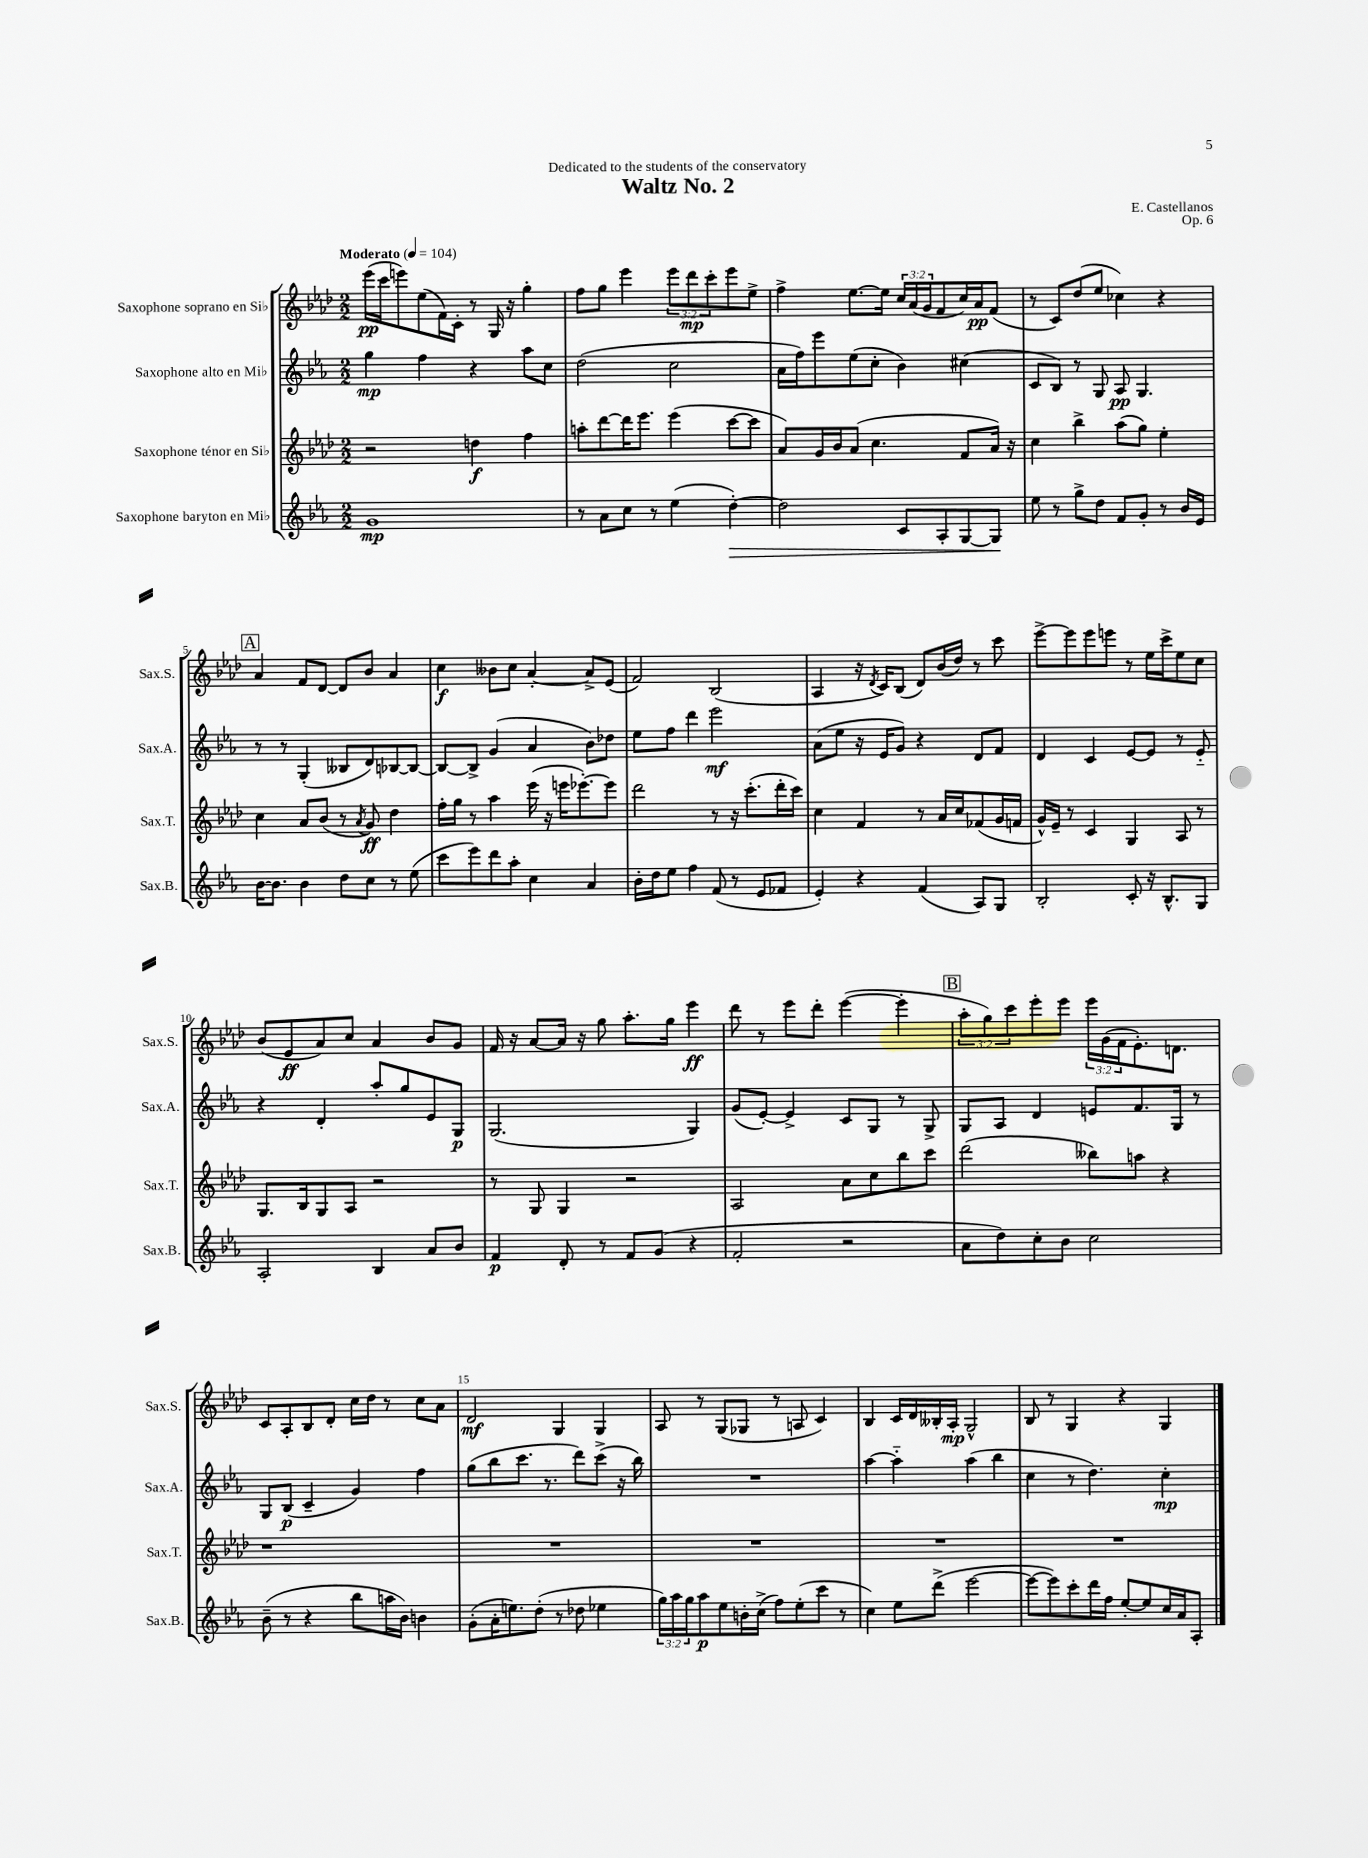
\header { title = "Waltz No. 2" composer = "E. Castellanos" dedication = "Dedicated to the students of the conservatory" opus = "Op. 6" }
<<
\new StaffGroup <<
\new Staff = "s0" \with { instrumentName = "Saxophone soprano en Sib" shortInstrumentName = "Sax.S." } {
    \clef treble \key aes \major \numericTimeSignature \time 2/2 \override Staff.TupletNumber.text = #tuplet-number::calc-fraction-text \tempo "Moderato" 4 = 104
    ees'''16\pp( c'''16 e'''8) ees''8( f'16) c'16-. r8 g16 r16 g''4-. |
    f''8 g''8 ees'''4 \tuplet 3/2 { ees'''8 des'''8\mp c'''8-. } ees'''8 ees''8-> |
    f''4-> ees''8.~ ees''16 \tuplet 3/2 { c''16 aes'16( g'16 } f'8 c''16) aes'16\pp f'8( |
    r8 c'8) des''8( ees''8 ces''4) r4 |
    \mark \markup { \box "A" } aes'4 f'8 des'8~ des'8 bes'8 aes'4 |
    c''4\f beses'8 c''8 aes'4~-. aes'8-> ees'8( |
    f'2) bes2( |
    aes4 r16 \acciaccatura { des'8 } c'16) bes8( des'8) bes'16( des''16) r8 c'''8 |
    ees'''8~-> ees'''8 ees'''8 e'''8 r8 ees''16 c'''16-> ees''8 c''8 |
    bes'8( ees'8\ff aes'8) c''8 aes'4 bes'8 g'8 |
    f'16 r16 aes'8~ aes'16 r16 g''8 aes''8.-. g''16 ees'''4\ff |
    des'''8 r8 ees'''8 des'''8-. ees'''4~( ees'''4-. |
    \mark \markup { \box "B" } \tuplet 3/2 { aes''8-. g''8) c'''8 } ees'''8-. ees'''8 \tuplet 3/2 { ees'''16 g'16( f'16 } ees'8.-.) d'8. |
    c'8 aes8-. bes8 des'8-. c''16 des''16 r8 c''8 aes'8 |
    des'2\mf g4 g4 |
    aes8 r8 g8( ges8 r8 a8 c'4) |
    bes4 c'16 des'16 beses16-. aes16-.\mp g2-^ |
    bes8 r8 g4 r4 g4 \bar "|." |
}
\new Staff = "s1" \with { instrumentName = "Saxophone alto en Mib" shortInstrumentName = "Sax.A." } {
    \clef treble \key ees \major \numericTimeSignature \time 2/2
    g''4\mp f''4 r4 aes''8 c''8 |
    d''2( c''2 |
    aes'16 f''16) ees'''8 ees''8( c''8-. bes'4) cis''4( |
    c'8 bes8) r8 g8 aes8\pp g4. |
    \mark \markup { \box "A" } r8 r8 g4-.( beses8 d'8) bes8~ bes8~ |
    bes8~ bes8-> g'4( aes'4 bes'8) des''8 |
    ees''8 f''8 d'''4 ees'''2\mf |
    aes'8( ees''8 r16 ees'16 g'8) r4 d'8 f'8 |
    d'4 c'4 ees'8~ ees'8 r8 ees'8-_ |
    r4 d'4-. aes''8-. g''8 ees'8 g8\p |
    g2.( g4) |
    g'8( ees'8~-.) ees'4-> c'8 g8 r8 g8-> |
    \mark \markup { \box "B" } g8 aes8 d'4 e'8 f'8. g16 r8 |
    g8 bes8\p( c'4-- g'4) f''4 |
    g''8( bes''8 c'''8. r8. d'''8) c'''8->( r16 bes''16) |
    R1 |
    aes''4~ aes''4-_ aes''4( bes''4 |
    c''4 r8 d''4.) c''4-.\mp \bar "|." |
}
\new Staff = "s2" \with { instrumentName = "Saxophone ténor en Sib" shortInstrumentName = "Sax.T." } {
    \clef treble \key aes \major \numericTimeSignature \time 2/2
    r2 d''4\f f''4 |
    a''8-. des'''8~ des'''16 ees'''8. ees'''4( c'''8~ c'''8 |
    aes'8) g'16 bes'16 aes'8( c''4. f'8 aes'16) r16 |
    c''4 bes''4-> aes''8( g''8) ees''4-. |
    \mark \markup { \box "A" } c''4 aes'8 bes'8( r8 \acciaccatura { aes'8 } g'8\ff) des''4 |
    f''16-. g''16 r8 aes''4 ees'''16( r16 e'''16 ees'''8.~-.) ees'''8 |
    des'''2 r8 r16 c'''8.-.( des'''16-. c'''16) |
    c''4 f'4 r8 aes'16 c''16 fes'8( g'16 f'16 |
    g'16-^) ees'16-- r8 c'4 g4 aes8 r8 |
    g8. bes16 g8 aes8 r2 |
    r8 g8 g4 r2 |
    aes2 aes'8 c''8 bes''8 c'''8 |
    \mark \markup { \box "B" } des'''2( beses''8) a''8 r4 |
    r1 |
    R1 |
    R1 |
    R1 |
    R1 \bar "|." |
}
\new Staff = "s3" \with { instrumentName = "Saxophone baryton en Mib" shortInstrumentName = "Sax.B." } {
    \clef treble \key ees \major \numericTimeSignature \time 2/2 \override Staff.TupletNumber.text = #tuplet-number::calc-fraction-text
    g'1\mp |
    r8 aes'8 c''8 r8 ees''4( d''4~-.\>) |
    d''2 c'8 aes8-. g8~ g8\! |
    ees''8 r8 g''8-> d''8 f'8 g'8-. r8 bes'16 ees'16 |
    \mark \markup { \box "A" } bes'16~ bes'8. bes'4 d''8 c''8 r8 ees''8( |
    c'''8 ees'''8) d'''8 aes''8-. c''4 aes'4 |
    bes'16-. d''16 ees''8 f''4 f'8( r8 ees'8 fes'8 |
    ees'4-.) r4 f'4( aes8) g8 |
    bes2-. c'8-. r16 bes8.-^ g8 |
    aes2-. bes4 aes'8 bes'8 |
    f'4\p d'8-. r8 f'8 g'8( r4 |
    f'2-. r2 |
    \mark \markup { \box "B" } aes'8 d''8) c''8-. bes'8 c''2 |
    bes'8--( r8 r4 bes''8 a''16 bes'16) b'4 |
    g'8-.( aes'16-. e''8.) d''8-.( r8 des''8 ees''4 |
    \tuplet 3/2 { g''16) aes''16 g''16 } aes''8\p ees''8 b'16-. c''16->( f''8) ees''8-.( c'''8 r8 |
    c''4) ees''8 d'''8->( ees'''2~ |
    ees'''8~ ees'''8) c'''8-. d'''16 f''16 ees''8~-. ees''8 c''16 aes'16 aes8-. \bar "|." |
}
>>
>>
\layout { \context { \Score \override BarNumber.break-visibility = ##(#f #t #t) barNumberVisibility = #(every-nth-bar-number-visible 5) } }
